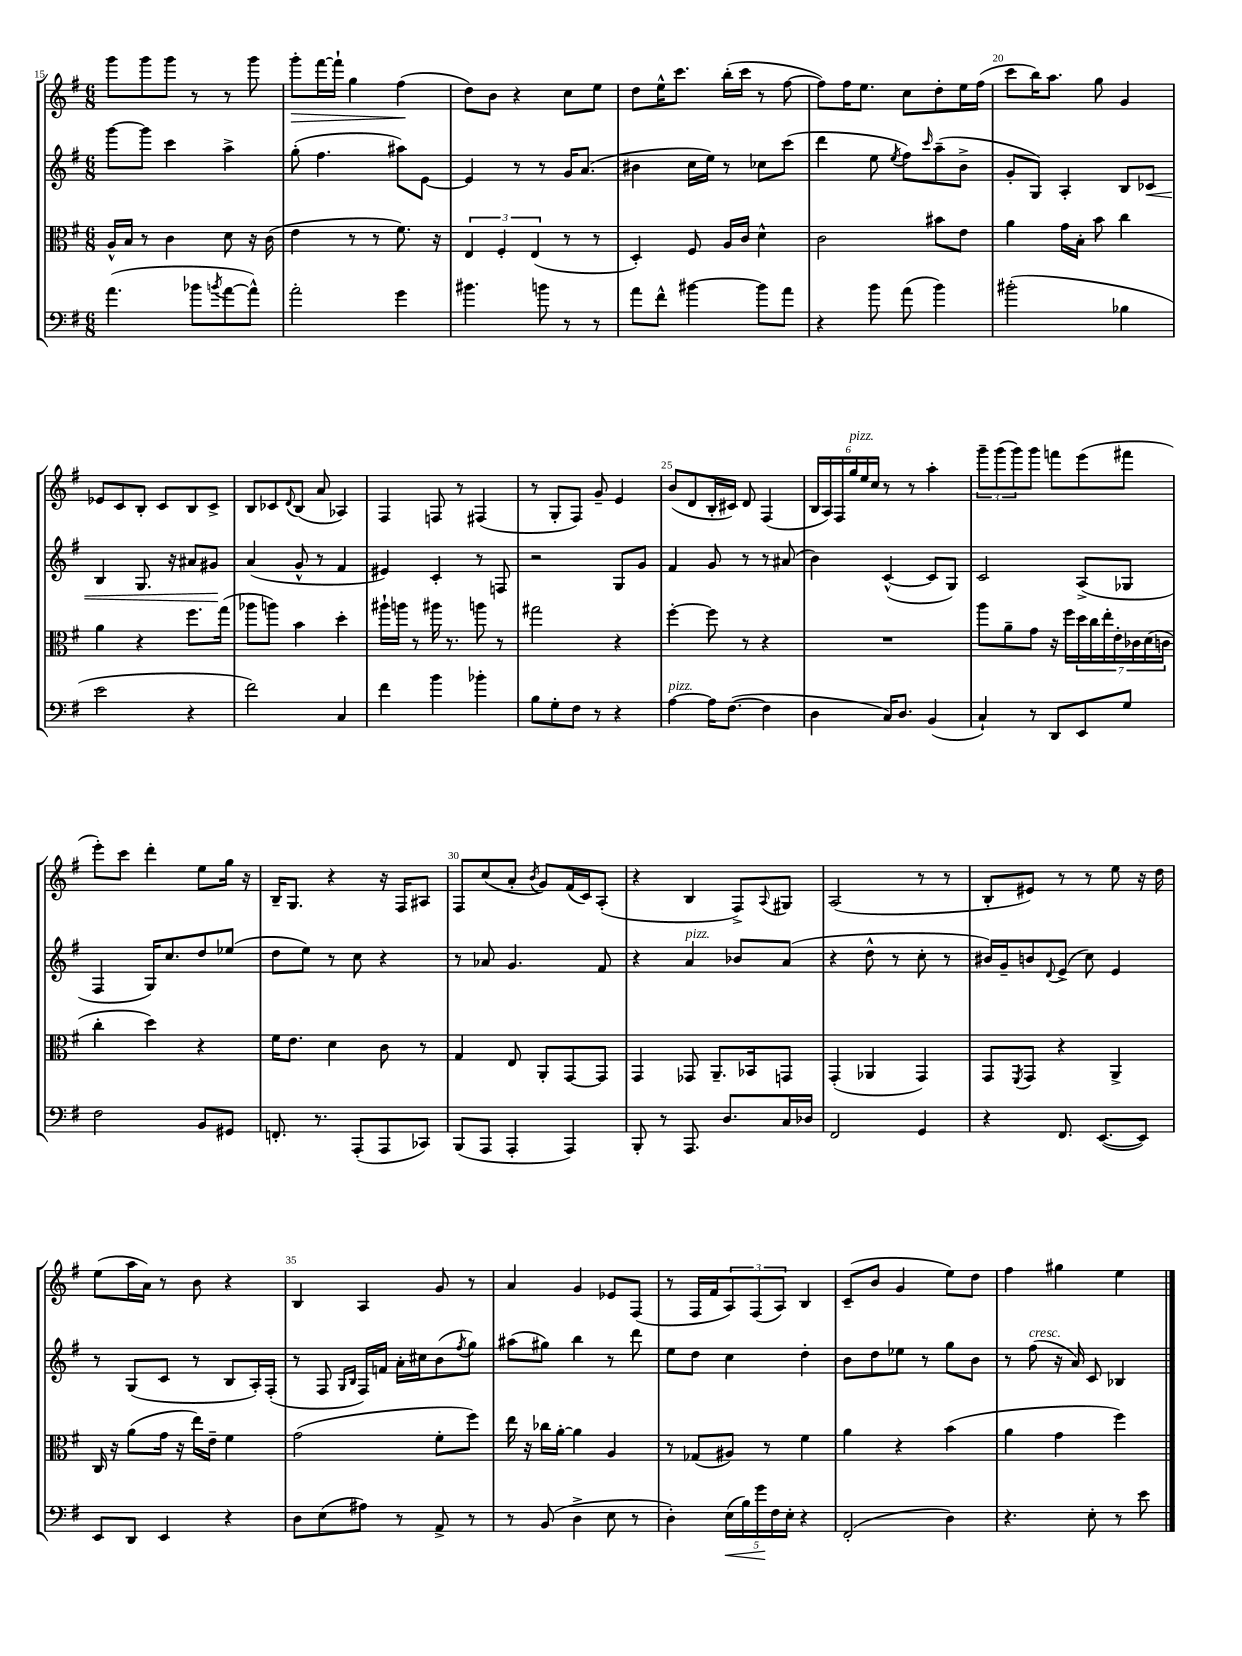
<<
\new StaffGroup <<
\new Staff = "s0" {
    \clef treble \key g \major \numericTimeSignature \time 6/8
    g'''8 g'''8 g'''8 r8 r8 g'''8 |
    g'''8-.\> fis'''16~ fis'''16-! g''4 fis''4\!( |
    d''8) b'8 r4 c''8 e''8 |
    d''8 e''16-^ c'''8. b''16-.( c'''16 r8 fis''8~ |
    fis''8) fis''16 e''8. c''8 d''8-. e''16 fis''16( |
    c'''8 b''16) a''8. g''8 g'4 |
    ees'8 c'8 b8-. c'8 b8 c'8-> |
    b8 ces'8 \appoggiatura { d'8 } b8( a'8 aes4) |
    fis4 f8 r8 fis4( |
    r8 g8-. fis8) g'8-- e'4 |
    b'8( d'8 b16-. cis'16) d'8 fis4( |
    \tuplet 6/4 { b16 a16) fis16 g''16^\markup { \italic "pizz." } e''16 c''16 } r8 r8 a''4-. |
    \tuplet 3/2 { g'''8-- g'''8( g'''8) } g'''8 f'''8 e'''8( fis'''8 |
    e'''8-.) c'''8 d'''4-. e''8 g''16 r16 |
    b16-- g8. r4 r16 fis16 ais8 |
    fis8 c''8( a'8-. \acciaccatura { b'8 } g'8) fis'16( c'16) a8-.( |
    r4 b4 fis8->) \appoggiatura { a8 } gis8 |
    a2( r8 r8 |
    b8-. eis'8) r8 r8 e''8 r16 d''16 |
    e''8( a''16 a'16) r8 b'8 r4 |
    b4 a4 g'8 r8 |
    a'4 g'4 ees'8 fis8( |
    r8 fis16 fis'16 \tuplet 3/2 { a8) fis8( a8) } b4 |
    c'8--( b'8 g'4 e''8) d''8 |
    fis''4 gis''4 e''4 \bar "|." |
}
\new Staff = "s1" {
    \clef treble \key g \major \numericTimeSignature \time 6/8
    g'''8~ g'''8 c'''4 a''4-> |
    g''8-.( fis''4. ais''8) e'8~ |
    e'4 r8 r8 g'16 a'8.( |
    bis'4 c''16 e''16) r8 ces''8 c'''8( |
    d'''4 e''8 \acciaccatura { e''8 } fis''8) \grace { c'''16 } a''8--( b'8-> |
    g'8-. g8) a4-. b8 ces'8\< |
    b4 g8. r16 ais'8 gis'8\! |
    a'4( g'8-^ r8 fis'4 |
    eis'4) c'4-. r8 f8 |
    r2 g8 g'8 |
    fis'4 g'8 r8 r8 ais'8( |
    b'4) c'4~-^( c'8 g8) |
    c'2 a8->( ges8 |
    fis4 g16) c''8. d''8 ees''8( |
    d''8 e''8) r8 c''8 r4 |
    r8 aes'8 g'4. fis'8 |
    r4 a'4^\markup { \italic "pizz." } bes'8 a'8( |
    r4 d''8-^ r8 c''8-. r8 |
    bis'16) g'16-- b'8 \appoggiatura { d'8 } e'8->( c''8) e'4 |
    r8 g8( c'8 r8 b8 a16-.) fis16-.( |
    r8 fis8 \grace { g16 b16 } fis16) f'16 a'16-. cis''16 b'8( \acciaccatura { fis''8 } g''8) |
    ais''8( gis''8) b''4 r8 d'''8 |
    e''8 d''8 c''4 d''4-. |
    b'8 d''8 ees''8 r8 g''8 b'8 |
    r8 fis''8^\markup { \italic "cresc." }( r16 a'16) c'8 bes4 \bar "|." |
}
\new Staff = "s2" {
    \clef alto \key g \major \numericTimeSignature \time 6/8
    a16-^ b16 r8 c'4 d'8 r16 c'16( |
    e'4 r8 r8 fis'8.) r16 |
    \tuplet 3/2 { e4 fis4-. e4( } r8 r8 |
    d4-.) fis8 a16 c'16 d'4-^ |
    c'2 bis'8 e'8 |
    a'4 g'16 b16-. b'8 c''4 |
    a'4 r4 fis''8. g''16( |
    aes''8 a''8) b'4 d''4-. |
    ais''16-! a''16 r8 ais''16 r8. a''8 r8 |
    gis''2 r4 |
    fis''4~-. fis''8 r8 r4 |
    R2. |
    a''8 a'8-- g'8 r16 fis''16 \tuplet 7/4 { d''16 c''16 e''16-. e'16-. ces'16 d'16( c'16 } |
    c''4-. d''4) r4 |
    fis'16 e'8. d'4 c'8 r8 |
    g4 e8 a,8-. g,8~ g,8 |
    g,4 ges,8 a,8.-- bes,16 g,8 |
    g,4-.( aes,4 g,4) |
    g,8 \acciaccatura { fis,8 } g,8 r4 a,4-> |
    c16 r16 a'8( g'16 r16 e''16) e'16-- fis'4 |
    g'2( fis'8-. fis''8) |
    e''16 r16 ces''16 a'16~-. a'4 a4 |
    r8 ges8( ais8) r8 fis'4 |
    a'4 r4 b'4( |
    a'4 g'4 fis''4) \bar "|." |
}
\new Staff = "s3" {
    \clef bass \key g \major \numericTimeSignature \time 6/8
    a'4.( bes'8 \acciaccatura { b'8 } a'8~ a'8-^) |
    a'2-. g'4 |
    bis'4. b'8 r8 r8 |
    a'8 fis'8-^ bis'4~ bis'8 a'8 |
    r4 b'8 a'8( b'4) |
    bis'2-.( bes4 |
    e'2 r4 |
    fis'2) c4 |
    fis'4 b'4 bes'4-. |
    b8 g8-. fis8 r8 r4 |
    a4~^\markup { \italic "pizz." } a16 fis8.~( fis4 |
    d4 c16) d8. b,4( |
    c4-!) r8 d,8 e,8 g8 |
    fis2 b,8 gis,8 |
    f,8.-. r8. a,,8-.( a,,8 ces,8) |
    b,,8( a,,8 a,,4-. a,,4) |
    b,,8-. r8 a,,8. d8. c16 des16 |
    fis,2 g,4 |
    r4 fis,8. e,8.~( e,8) |
    e,8 d,8 e,4 r4 |
    d8 e8( ais8) r8 a,8-> r8 |
    r8 b,8( d4-> e8 r8 |
    d4-.) \tuplet 5/4 { e16\<( b16) g'16\! fis16 e16-. } r4 |
    fis,2-.( d4) |
    r4. e8-. r8 e'8 \bar "|." |
}
>>
>>
\layout { \context { \Score currentBarNumber = #15 \override BarNumber.break-visibility = ##(#f #t #t) barNumberVisibility = #(every-nth-bar-number-visible 5) } }
